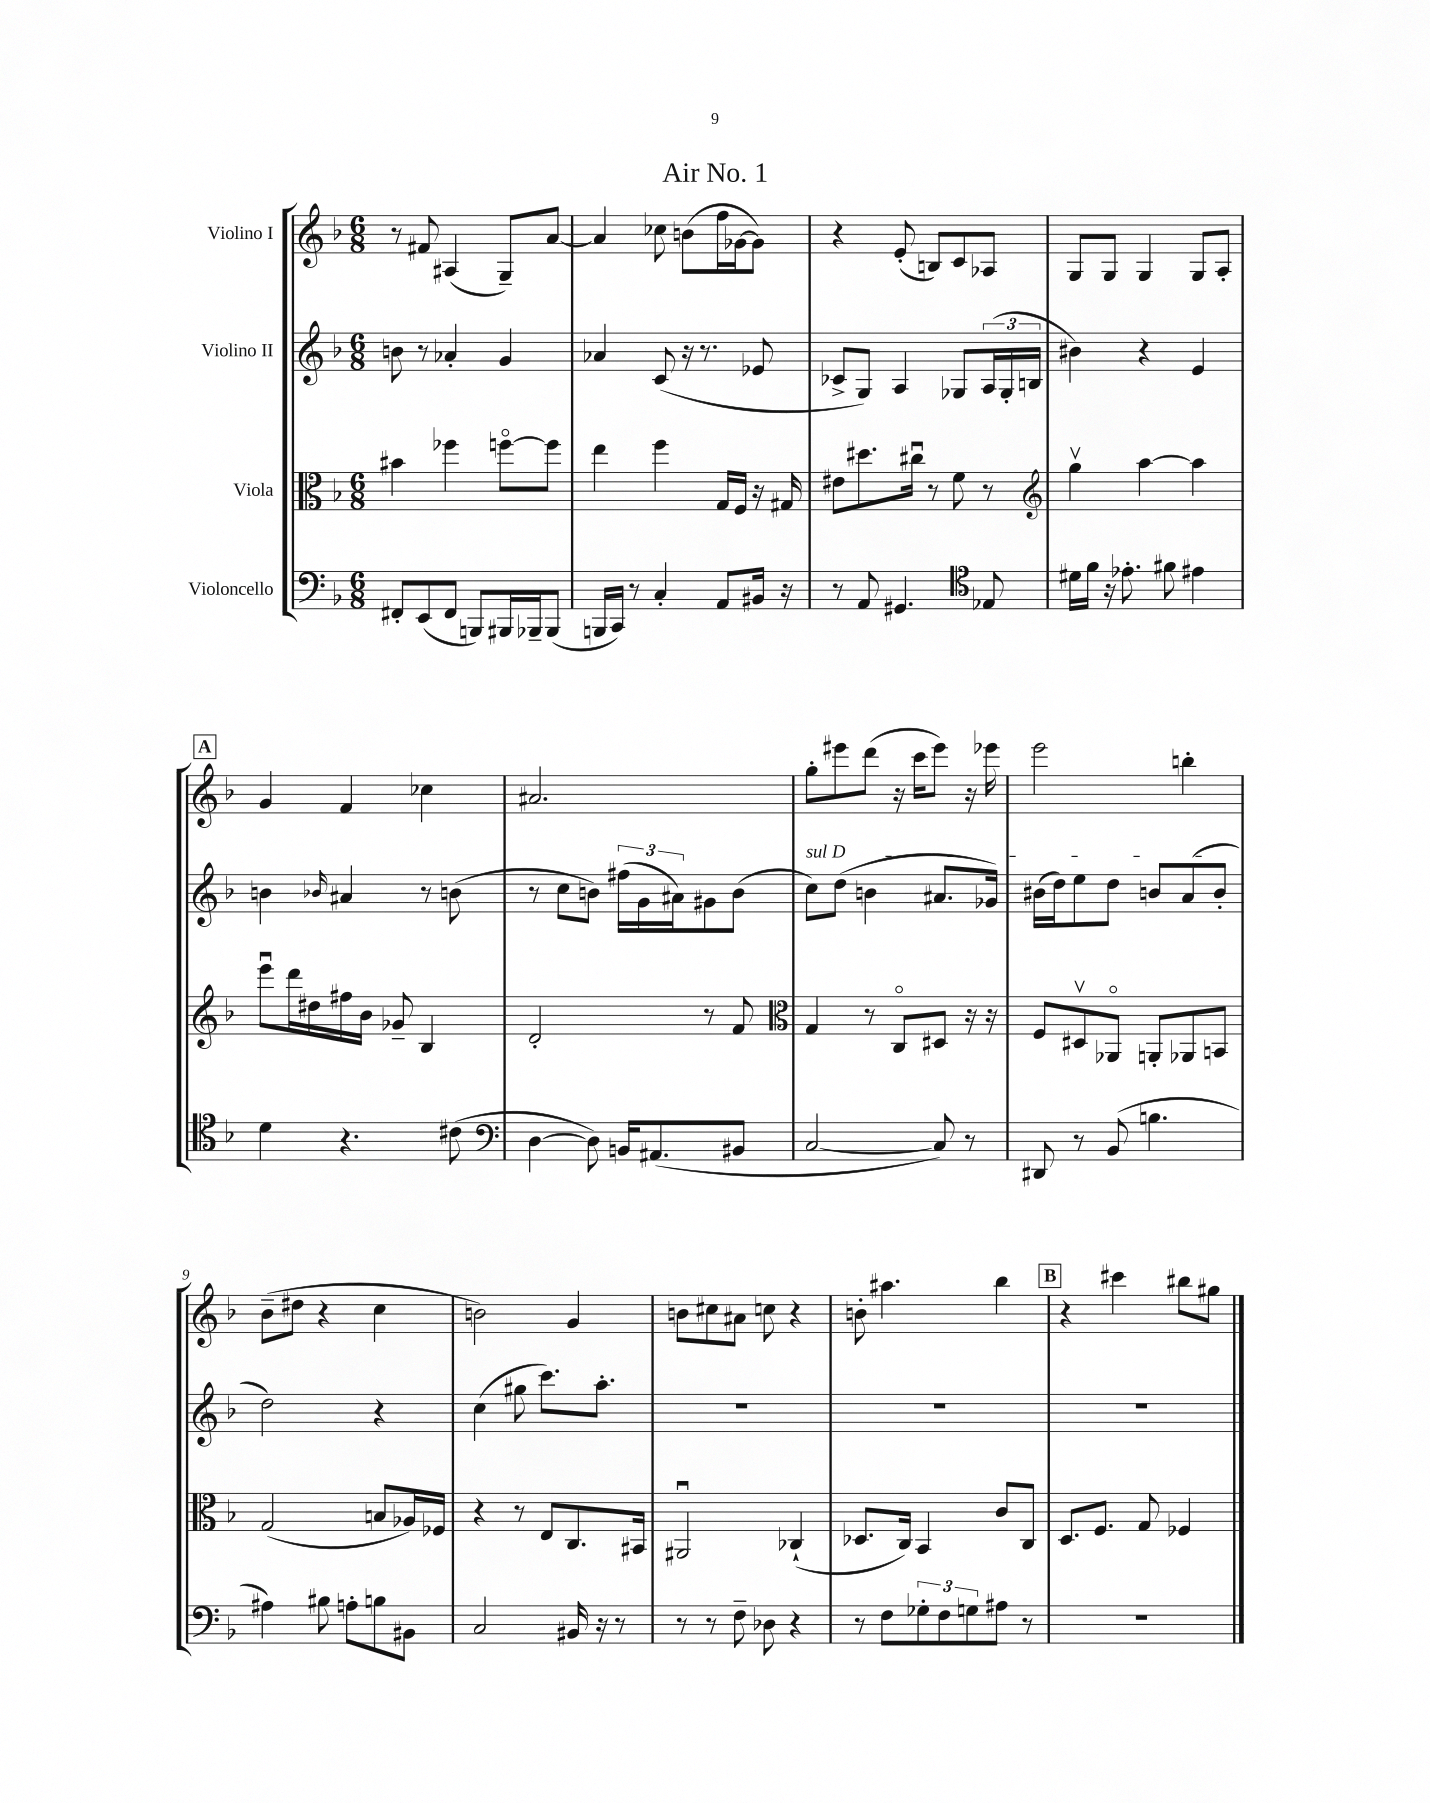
\header { title = "Air No. 1" }
<<
\new StaffGroup <<
\new Staff = "s0" \with { instrumentName = "Violino I" } {
    \clef treble \key f \major \numericTimeSignature \time 6/8
    r8 fis'8 ais4( g8--) a'8~ |
    a'4 ces''8 b'8( f''16 ges'16~ ges'8) |
    r4 e'8-.( b8) c'8 aes8 |
    g8 g8 g4 g8 a8-. |
    \mark \markup { \box "A" } g'4 f'4 ces''4 |
    ais'2. |
    g''8-. eis'''8 d'''8( r16 c'''16 eis'''8) r16 ees'''16 |
    e'''2 b''4-. |
    bes'8--( dis''8 r4 c''4 |
    b'2) g'4 |
    b'8 cis''8 ais'8 c''8 r4 |
    b'8-. ais''4. bes''4 |
    \mark \markup { \box "B" } r4 cis'''4 bis''8 gis''8 \bar "|." |
}
\new Staff = "s1" \with { instrumentName = "Violino II" } {
    \clef treble \key f \major \numericTimeSignature \time 6/8
    b'8 r8 aes'4-. g'4 |
    aes'4 c'8( r16 r8. ees'8 |
    ces'8-> g8) a4 ges8 \tuplet 3/2 { a16( ges16-. b16 } |
    bis'4) r4 e'4 |
    \mark \markup { \box "A" } b'4 \grace { bes'16 } ais'4 r8 b'8( |
    r8 c''8 b'8) \tuplet 3/2 { fis''16( g'16 ais'16) } gis'8 b'8( |
    \once \override TextSpanner.bound-details.left.text = \markup { \italic "sul D" } c''8\startTextSpan) d''8( b'4 ais'8. ges'16) |
    bis'16( d''16) e''8 d''8 b'8 a'8( b'8-.\stopTextSpan |
    d''2) r4 |
    c''4( gis''8 c'''8.) a''8.-. |
    R2. |
    R2. |
    \mark \markup { \box "B" } R2. \bar "|." |
}
\new Staff = "s2" \with { instrumentName = "Viola" } {
    \clef alto \key f \major \numericTimeSignature \time 6/8
    bis'4 fes''4 f''8~\flageolet f''8 |
    e''4 f''4 g16 f16 r16 gis16 |
    eis'8 dis''8. cis''16\downbow r8 f'8 r8 |
    \clef treble g''4\upbow a''4~ a''4 |
    \mark \markup { \box "A" } e'''8\downbow d'''16 dis''16 fis''16 bes'16 ges'8-- bes4 |
    d'2-. r8 f'8 |
    \clef alto g4 r8 c8\flageolet dis8 r16 r16 |
    f8 dis8\upbow aes,8\flageolet a,8-. aes,8 b,8 |
    g2( b8 aes16) fes16 |
    r4 r8 e8 c8. bis,16 |
    ais,2\downbow ces4-!( |
    des8. c16) bes,4 c'8 c8 |
    \mark \markup { \box "B" } d8. f8. g8 fes4 \bar "|." |
}
\new Staff = "s3" \with { instrumentName = "Violoncello" } {
    \clef bass \key f \major \numericTimeSignature \time 6/8
    fis,8-. e,8( fis,8 b,,8) bis,,16 bes,,16-- bes,,8( |
    b,,16 c,16) r8 c4-. a,8 bis,16 r16 |
    r8 a,8 gis,4. \clef tenor ees8 |
    dis'16 f'16 r16 ees'8.-. fis'8 eis'4 |
    \mark \markup { \box "A" } d'4 r4. cis'8( |
    \clef bass d4~ d8) b,16 ais,8.( bis,8 |
    c2~ c8) r8 |
    dis,8 r8 bes,8( b4. |
    ais4) bis8 a8-. b8 bis,8 |
    c2 bis,16 r16 r8 |
    r8 r8 f8-- des8 r4 |
    r8 f8 \tuplet 3/2 { ges8-. f8 g8 } ais8 r8 |
    \mark \markup { \box "B" } R2. \bar "|." |
}
>>
>>
